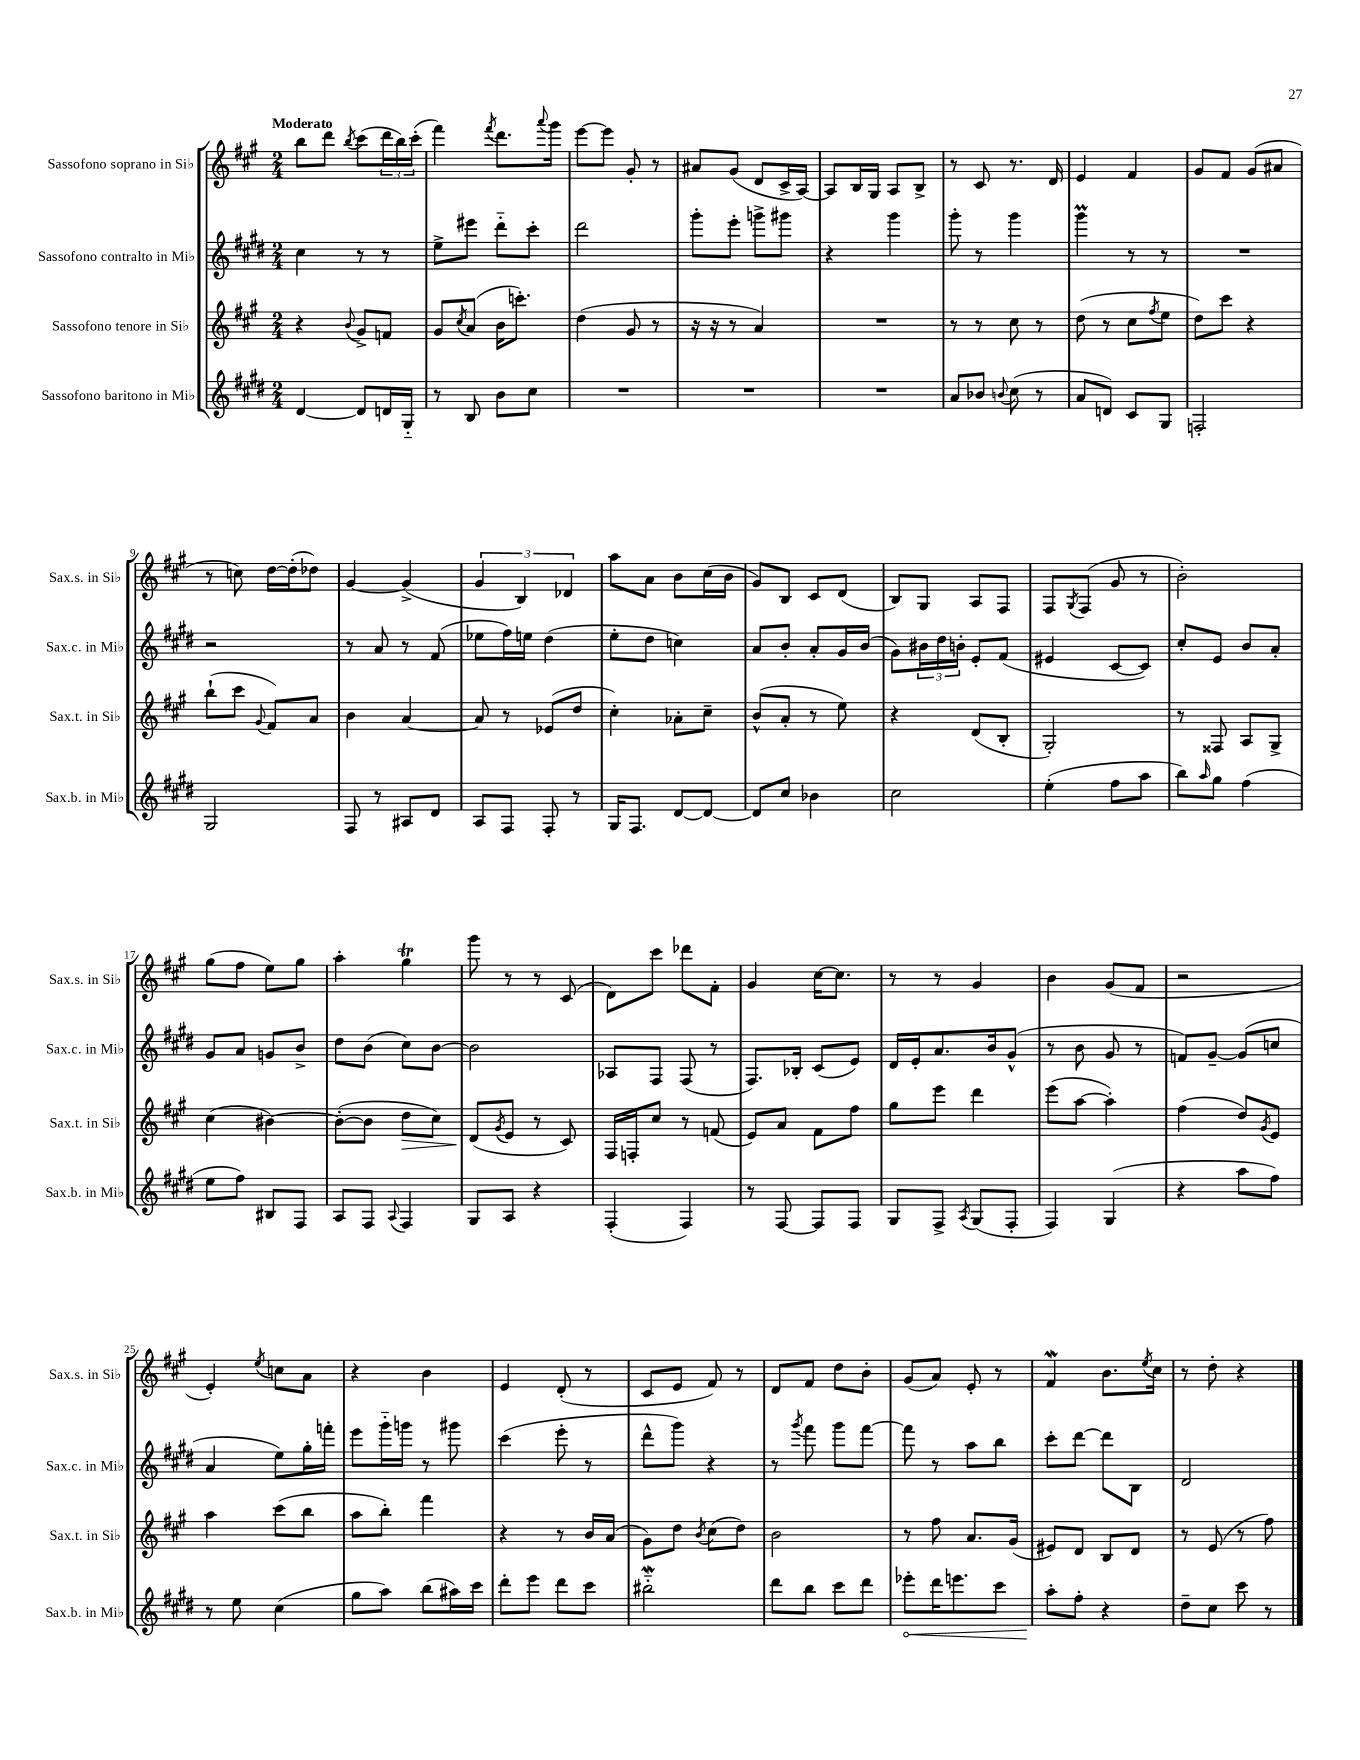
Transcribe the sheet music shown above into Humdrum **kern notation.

**kern	**kern	**kern	**kern
*staff4	*staff3	*staff2	*staff1
*clefG2	*clefG2	*clefG2	*clefG2
*k[f#c#g#d#]	*k[f#c#g#]	*k[f#c#g#d#]	*k[f#c#g#]
*M2/4	*M2/4	*M2/4	*M2/4
[4d#	4r	4cc#	8bb
.	.	.	8ddd
.	8qqb	.	8qbb
8d#]	8g#^	8r	(8ccc#
16d	8f	8r	24ddd
.	.	.	24bb)
16G#'~	.	.	.
.	.	.	(24ccc#'
=	=	=	=
8r	8g#	8ee^	4fff#)
.	8qcc#	.	.
8B	(8a	8eee#	.
.	.	.	8qfff#
8b	16b	8ddd#'~	8.ddd
.	8.ccc')	.	.
8cc#	.	8ccc#'	.
.	.	.	8qqaaa
.	.	.	16ggg#
=	=	=	=
2r	(4dd	2ddd#	[8eee
.	.	.	8eee]
.	8g#	.	8g#'
.	8r	.	8r
=	=	=	=
2r	16r	8ggg#'	8a#
.	16r	.	.
.	8r	8eee'	(8g#
.	4a)	8ggg^	8d
.	.	8ggg#	16c#^
.	.	.	[16A)
=	=	=	=
2r	2r	4r	8A]
.	.	.	16B
.	.	.	16G#
.	.	4ggg#	8A
.	.	.	8B^
=	=	=	=
8a	8r	8ggg#'	8r
8b-	8r	8r	8c#
8qqb	.	.	.
(8cc#	8cc#	4ggg#	8.r
8r	8r	.	.
.	.	.	16d
=	=	=	=
8a	(8dd	4ggg#	4e
8d)	8r	.	.
8c#	8cc#	8r	4f#
.	8qff#	.	.
8G#	8ee	8r	.
=	=	=	=
2F'	8dd)	2r	8g#
.	8ccc#	.	8f#
.	4r	.	(8g#
.	.	.	8a#
=	=	=	=
2G#	(8bb`	2r	8r
.	8ccc#	.	8cc)
.	8qqg#	.	.
.	8f#)	.	[16dd
.	.	.	(16dd']
.	8a	.	8dd-)
=	=	=	=
8F#	4b	8r	[4g#
8r	.	8a	.
8A#	[4a	8r	(4g#^]
8d#	.	(8f#	.
=	=	=	=
8A	8a]	8ee-	6g#
8F#	8r	16ff#)	.
.	.	.	6B)
.	.	16ee	.
8F#'	(8e-	(4dd#	.
.	.	.	6d-
8r	8dd	.	.
=	=	=	=
16G#	4cc#')	8ee'	8aa
8.F#	.	.	.
.	.	8dd#	8a
[8d#	8a-'	4cc)	8b
8d#_	8cc#~	.	(16cc#
.	.	.	16b
=	=	=	=
8d#]	(8b^^	8a	8g#)
8cc#	8a'	8b'	8B
4b-	8r	8a'	8c#
.	8ee)	16g#	(8d
.	.	(16b	.
=	=	=	=
2cc#	4r	8g#)	8B)
.	.	24b#	8G#
.	.	24dd#	.
.	.	24b'	.
.	(8d	8e'	8A
.	8B'	(8f#	8F#
=	=	=	=
(4ee'	2G#')	4e#	8F#
.	.	.	8qG#
.	.	.	(8F#
8ff#	.	[8c#	8g#
8aa	.	8c#])	8r
=	=	=	=
8bb)	8r	8cc#'	2b')
16qqaa	.	.	.
8gg#	8F##	8e	.
(4ff#	8A	8b	.
.	8G#^	8a'	.
=	=	=	=
8ee	(4cc#	8g#	(8gg#
8ff#)	.	8a	8ff#
8B#	[4b#)	8g	8ee)
8F#	.	8b^	8gg#
=	=	=	=
8A	(8b#'_	8dd#	4aa'
8F#	8b#]	(8b	.
8qqA	.	.	.
4F#	8dd	8cc#)	4gg#
.	8cc#)	[8b	.
=	=	=	=
8G#	(8d	2b]	8ggg#
.	8qg#	.	.
8A	8e	.	8r
4r	8r	.	8r
.	8c#)	.	(8c#
=	=	=	=
(4F#'	16F#	8A-	8d)
.	16F'	.	.
.	8cc#	8F#	8ccc#
4F#)	8r	(8F#	8ddd-
.	(8f	8r	8f#'
=	=	=	=
8r	8e)	8.F#)	4g#
[8F#	8a	.	.
.	.	16B-'	.
8F#]	8f#	(8c#	[16cc#
.	.	.	8.cc#]
8F#	8ff#	8e)	.
=	=	=	=
8G#	8gg#	16d#	8r
.	.	16e'	.
8F#^	8eee	8.a	8r
8qA	.	.	.
(8G#	4ddd	.	4g#
.	.	16b	.
8F#'	.	(8g#^^	.
=	=	=	=
4F#)	(8eee	8r	4b
.	[8aa	8b	.
(4G#	4aa'])	8g#	(8g#
.	.	8r	8f#
=	=	=	=
4r	(4ff#	8f)	2r
.	.	[8g#~	.
8aa	8dd)	(8g#]	.
.	8qg#	.	.
8ff#)	8e	8cc	.
=	=	=	=
8r	4aa	4a	4e')
8ee	.	.	.
.	.	.	8qee
(4cc#	(8ccc#	8ee)	8cc
.	8bb	16gg#'	8a
.	.	16fff'	.
=	=	=	=
8gg#	8aa	8eee	4r
8aa)	8bb')	16ggg#'~	.
.	.	16ggg	.
(8bb	4fff#	8r	4b
16aa#)	.	8ggg#	.
16ccc#	.	.	.
=	=	=	=
8ddd#'	4r	(4ccc#	4e
8eee	.	.	.
8ddd#	8r	8eee'	(8d'
8ccc#	16b	8r	8r
.	(16a	.	.
=	=	=	=
2bb#'~	8g#)	8ddd#^^	8c#
.	8dd	8ggg#)	8e
.	8qb	.	.
.	(8cc#	4r	8f#)
.	8dd)	.	8r
=	=	=	=
8ddd#	2b	8r	8d
.	.	8qggg#	.
8bb	.	8fff#	8f#
8ccc#	.	8ggg#	8dd
8ddd#	.	[8fff#	8b'
=	=	=	=
8eee-'	8r	8fff#]	(8g#
16ddd#	8ff#	8r	8a)
8.eee	.	.	.
.	8.a	8aa	8e'
8ccc#	.	8bb	8r
.	(16g#	.	.
=	=	=	=
8aa'	8e#)	8ccc#'	4f#
8ff#'	8d	[8ddd#	.
4r	8B	8ddd#]	8.b
.	8d	8B	.
.	.	.	8qee
.	.	.	16cc#
=	=	=	=
8dd#~	8r	2d#	8r
8cc#	(8e	.	8dd'
8ccc#	8r	.	4r
8r	8ff#)	.	.
==	==	==	==
*-	*-	*-	*-
